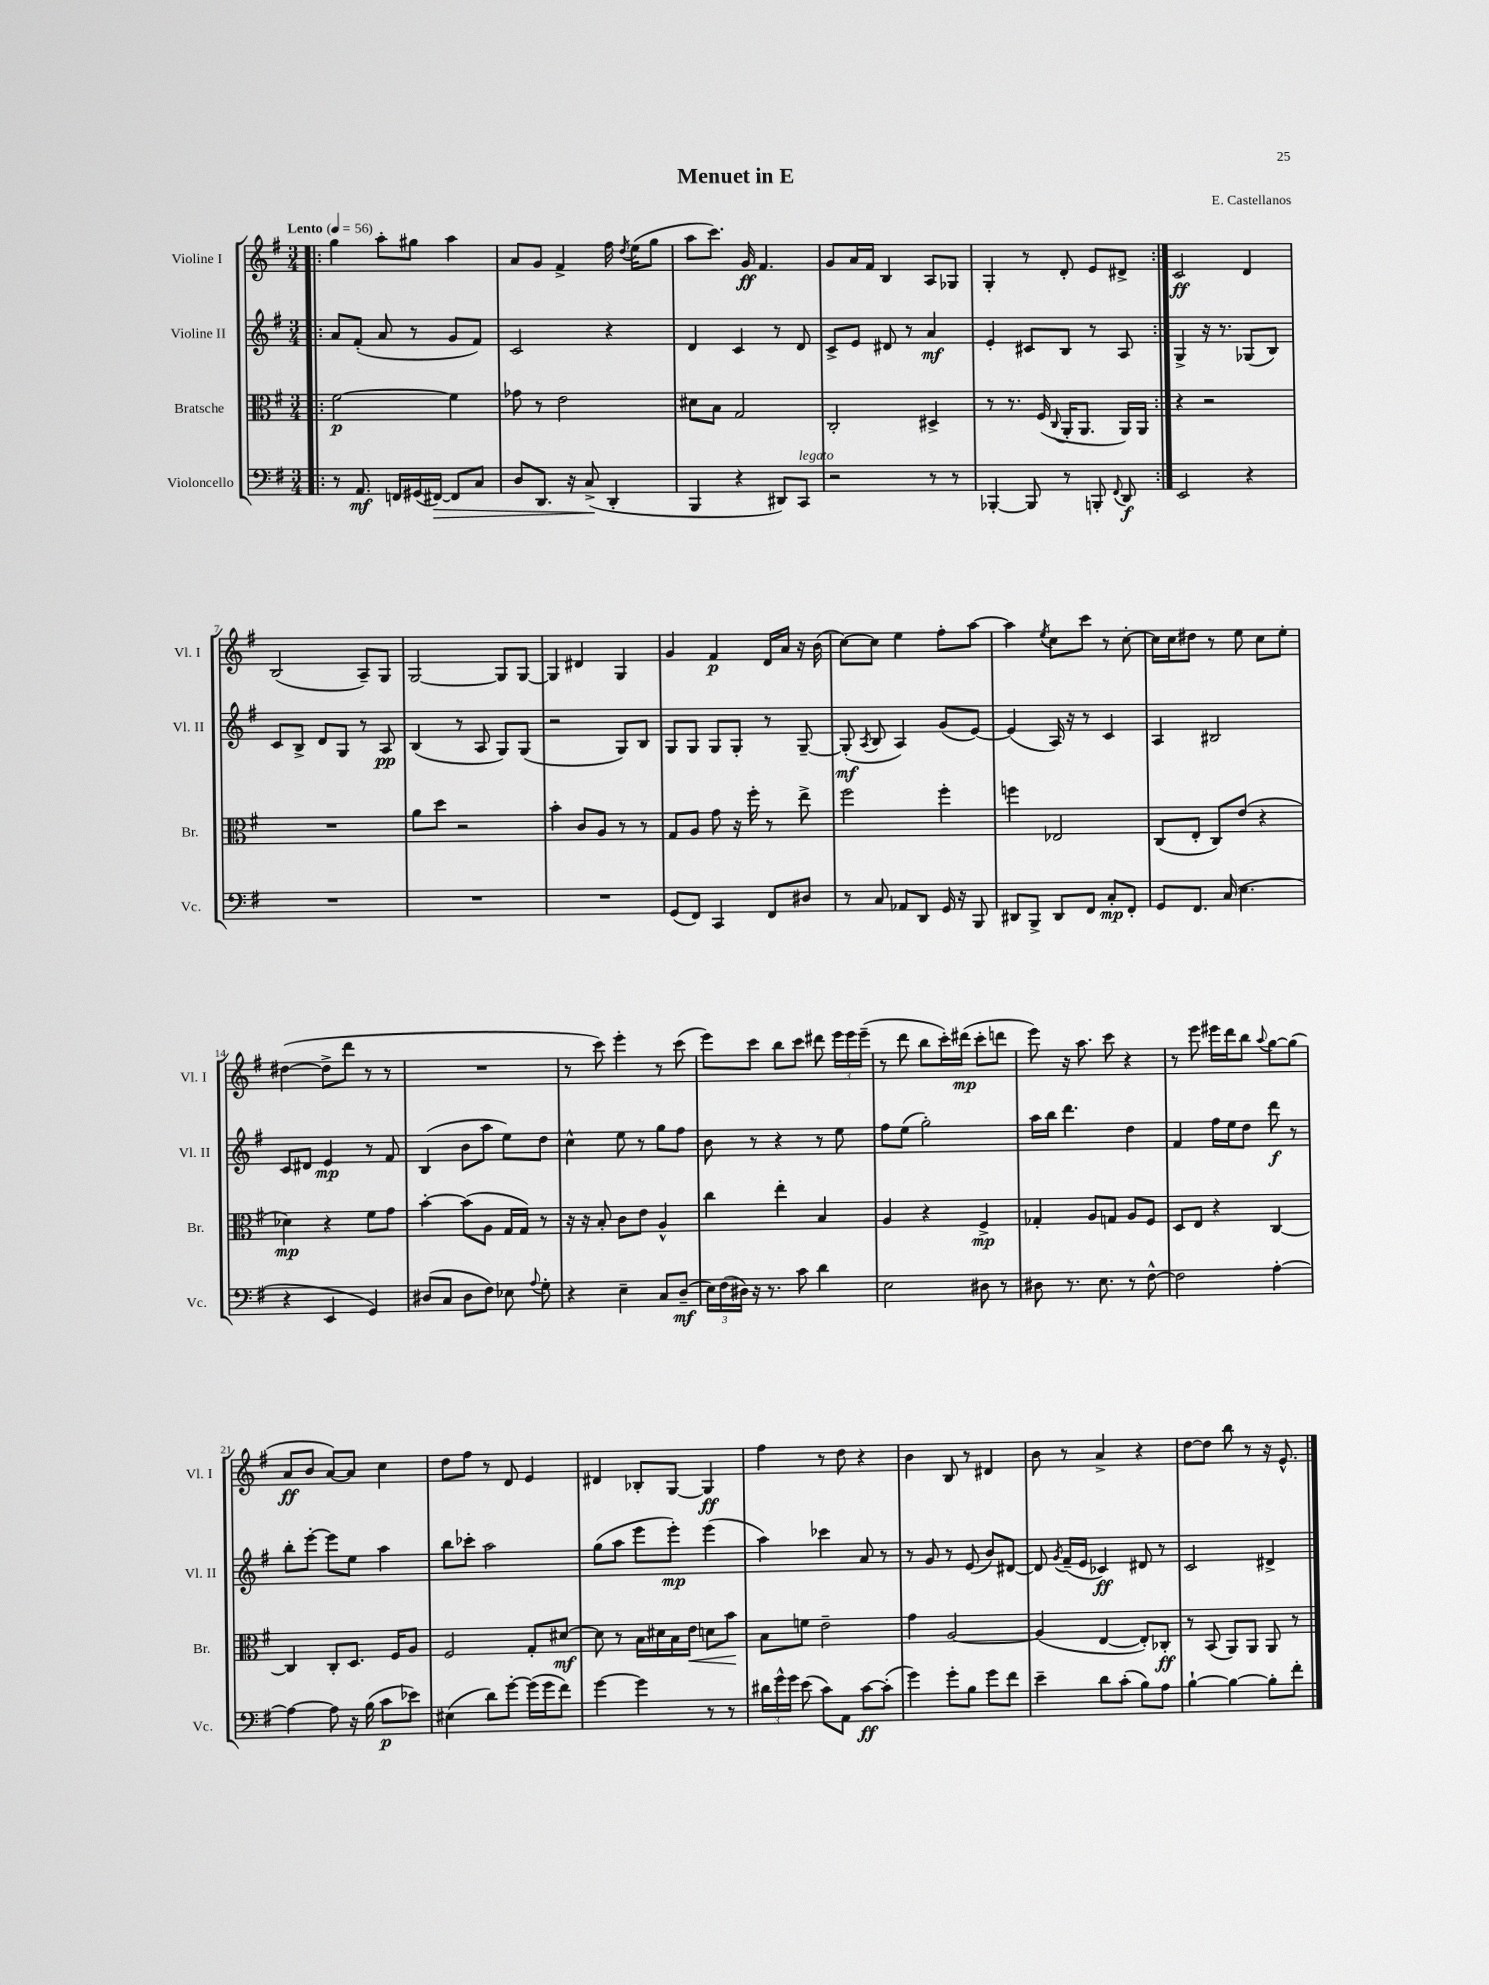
\header { title = "Menuet in E" composer = "E. Castellanos" }
<<
\new StaffGroup <<
\new Staff = "s0" \with { instrumentName = "Violine I" shortInstrumentName = "Vl. I" } {
    \clef treble \key g \major \numericTimeSignature \time 3/4 \tempo "Lento" 4 = 56
    \autoBeamOff \repeat volta 2 { \bar ".|:" g''4 a''8[-. gis''8] a''4 |
    a'8[ g'8] fis'4-> fis''16 \acciaccatura { d''8 } e''16[( g''8] |
    a''8[ c'''8.]) g'16\ff fis'4. |
    g'8[ a'16 fis'16] b4 a8[ ges8] |
    g4-. r8 d'8-. e'8[ dis'8]-> | }
    c'2\ff d'4 |
    b2( a8[--) g8] |
    g2~ g8[ g8]~ |
    g4 dis'4 g4 |
    g'4 fis'4\p d'16[ a'16] r16 b'16( |
    c''8[~) c''8] e''4 fis''8[-. a''8]~ |
    a''4 \acciaccatura { e''8 } c''8[ c'''8] r8 c''8~-. |
    c''16[ c''16 dis''8] r8 e''8 c''8[ e''8]-. |
    dis''4~( dis''8[-> d'''8] r8 r8 |
    R2. |
    r8 c'''8) e'''4-. r8 c'''8( |
    e'''8[) c'''8] b''8[ c'''8] dis'''8 \tuplet 3/2 { e'''16[ e'''16 e'''16]--( } |
    r8 d'''8 b''8[ c'''16-.) dis'''16]\mp( c'''8[-. d'''8] |
    e'''8) r16 a''8. c'''8 r4 |
    r8 e'''8 eis'''16[ d'''16 b''8] \appoggiatura { a''8 } g''8[~ g''8]( |
    a'8[\ff b'8] a'8[~) a'8] c''4 |
    d''8[ fis''8] r8 d'8 e'4 |
    dis'4 bes8[-. g8]~ g4\ff |
    fis''4 r8 d''8 r4 |
    b'4 b8 r8 dis'4 |
    b'8 r8 a'4-> r4 |
    d''8[~ d''8] b''8 r8 r16 e'8.-^ \bar "|." |
}
\new Staff = "s1" \with { instrumentName = "Violine II" shortInstrumentName = "Vl. II" } {
    \clef treble \key g \major \numericTimeSignature \time 3/4
    \autoBeamOff \repeat volta 2 { \bar ".|:" a'8[ fis'8]-.( a'8 r8 g'8[ fis'8]) |
    c'2 r4 |
    d'4 c'4 r8 d'8 |
    c'8[-> e'8] dis'8 r8 a'4\mf |
    e'4-. cis'8[ b8] r8 a8 | }
    g4-> r16 r8. ges8[( b8]) |
    c'8[ b8]-> d'8[ g8] r8 a8\pp |
    b4( r8 a8 g8[) g8]( |
    r2 g8[) b8] |
    g8[ g8] g8[ g8]-. r8 g8~-- |
    g8-.\mf( \acciaccatura { a8 } b8 a4) g'8[( e'8]~) |
    e'4( a16) r16 r8 c'4 |
    a4 bis2 |
    c'8[ dis'8] e'4\mp r8 fis'8 |
    b4( b'8[ a''8] e''8[) d''8] |
    c''4-^ e''8 r8 g''8[ fis''8] |
    b'8 r8 r4 r8 e''8 |
    fis''8[ e''8]( g''2-.) |
    a''16[ b''16] d'''4. d''4 |
    fis'4 fis''16[ e''16 d''8] d'''8\f r8 |
    b''8[-. e'''8]~-. e'''8[ e''8] a''4 |
    b''8[ ces'''8]-. a''2 |
    g''8[( a''8] e'''8[ e'''8]-.\mp) e'''4( |
    a''4) ces'''4 a'8 r8 |
    r8 g'8 r8 e'8( b'8[) dis'8]~ |
    dis'8 \acciaccatura { g'8 } fis'16[--( e'16] ces'4\ff) dis'8 r8 |
    c'2 dis'4-> \bar "|." |
}
\new Staff = "s2" \with { instrumentName = "Bratsche" shortInstrumentName = "Br." } {
    \clef alto \key g \major \numericTimeSignature \time 3/4
    \autoBeamOff \repeat volta 2 { \bar ".|:" fis'2~\p fis'4 |
    ges'8 r8 e'2 |
    dis'8[ b8] g2 |
    c2-. dis4-> |
    r8 r8. fis16( \appoggiatura { c8 } a,16[-. a,8.] a,16[) a,16] | }
    r4 r2 |
    R2. |
    a'8[ d''8] r2 |
    b'4-. c'8[ a8] r8 r8 |
    g8[ a8] g'8 r16 fis''16-. r8 e''8-> |
    fis''2 fis''4-. |
    f''4 ees2 |
    c8[( e8]-. c8[) e'8]( r4 |
    des'4\mp) r4 fis'8[ g'8] |
    b'4~-. b'8[( a8] g16[ g16]) r8 |
    r16 r16 b8-. c'8[ e'8] a4-^ |
    c''4 e''4-. b4 |
    a4 r4 fis4->\mp |
    ges4-. a8[ g8] a8[ fis8] |
    d8[ e8] r4 c4~ |
    c4 c8[-. d8.] fis16[ a8] |
    fis2 g8[-. dis'8]~\mf |
    dis'8 r8 b16[ dis'16 b16 e'16]\< d'8[ b'8]\! |
    b8[ f'8] e'2-- |
    g'4 a2~ |
    a4( e4~ e8[-.) ces8]-.\ff |
    r8 b,8( a,8[) a,8] a,8 r8 \bar "|." |
}
\new Staff = "s3" \with { instrumentName = "Violoncello" shortInstrumentName = "Vc." } {
    \clef bass \key g \major \numericTimeSignature \time 3/4
    \autoBeamOff \repeat volta 2 { \bar ".|:" r8 a,8.\mf f,16[ gis,16( fis,16]~\>) fis,8[ c8] |
    d8[ d,8.] r16 c8->\!( d,4-. |
    b,,4 r4 dis,8[) c,8]^\markup { \italic "legato" } |
    r2 r8 r8 |
    bes,,4~-. bes,,8 r8 b,,8-. \appoggiatura { fis,8 } d,8\f | }
    e,2 r4 |
    R2. |
    R2. |
    R2. |
    g,8[( fis,8]) c,4 fis,8[ dis8] |
    r8 c8 aes,8[ d,8] g,16 r16 b,,8 |
    dis,8[ b,,8]-> dis,8[ fis,8] c8[-.\mp fis,8]-. |
    g,8[ fis,8.] c16( e4. |
    r4 e,4 g,4) |
    dis8[( c8] dis8[ fis8]) ees8 \appoggiatura { a8 } g8-. |
    r4 e4-- c8[ d8]--\mf( |
    \tuplet 3/2 { e16[) fis16( dis16]) } r16 r8. c'8 d'4 |
    e2 dis8 r8 |
    dis8 r8. e8. r8 fis8~-^ |
    fis2 a4~-. |
    a4~ a8 r16 b16( c'8[\p ees'8]) |
    eis4( d'8[) g'8]~-. g'16[( g'16 fis'8]) |
    g'4~ g'4 r8 r8 |
    \tuplet 3/2 { dis'16[ g'16-^ g'16] } e'8( c'8[) a,8] c'8[~\ff c'8]-.( |
    g'4) g'8[-. b8] g'8[ fis'8] |
    e'4-- d'8[ c'8]-.( b8[) a8] |
    b4~-! b4~ b8[-. fis'8]-. \bar "|." |
}
>>
>>
